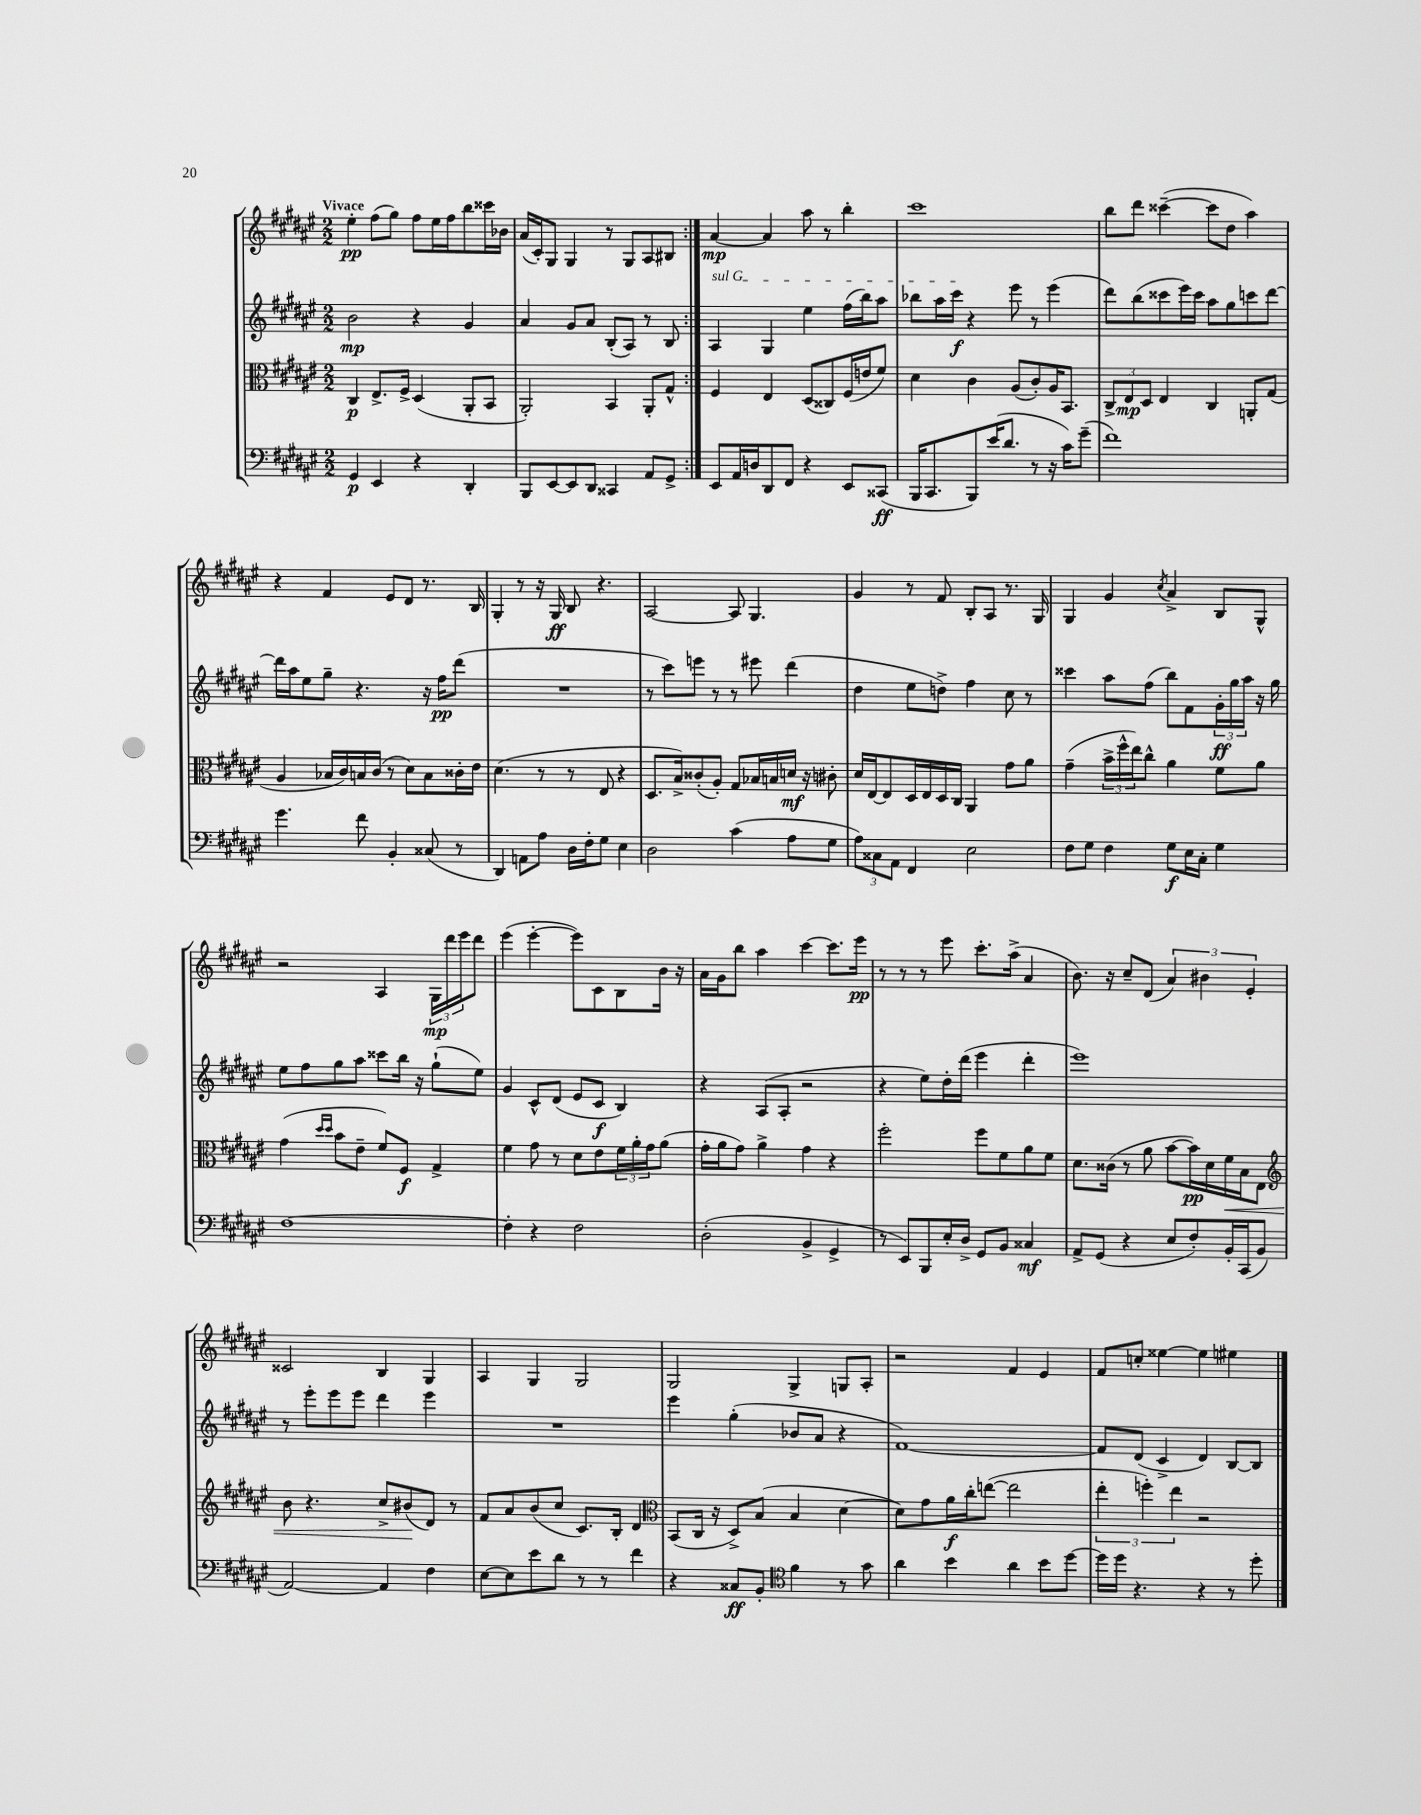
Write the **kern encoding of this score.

**kern	**kern	**kern	**kern
*staff4	*staff3	*staff2	*staff1
*clefF4	*clefC3	*clefG2	*clefG2
*k[f#c#g#d#a#e#]	*k[f#c#g#d#a#e#]	*k[f#c#g#d#a#e#]	*k[f#c#g#d#a#e#]
*M2/2	*M2/2	*M2/2	*M2/2
4GG#	4C#	2b	4ee#'
4EE#	8.E#^	.	(8ff#
.	.	.	8gg#)
.	16F#^	.	.
4r	(4D#	4r	8ff#
.	.	.	16ee#
.	.	.	16ff#
4DD#'	8AA#'	4g#	8bb
.	8BB	.	16ccc##
.	.	.	16b-
=	=	=	=
8BBB	2AA#')	4a#	(16a#
.	.	.	16c#')
[8EE#	.	.	8G#
8EE#]	.	8g#	4G#
8DD#	.	8a#	.
4CC##	4BB	(8B'	8r
.	.	8A#)	8G#
8AA#	8AA#'	8r	8A#
8GG#^	8G#^^	8B	8B#
=:|!	=:|!	=:|!	=:|!
8EE#	4F#	4A#	[4a#
16AA#	.	.	.
16D	.	.	.
8DD#	4E#	4G#	4a#]
8FF#	.	.	.
4r	(8D#	4ee#	8aa#
.	8C##)	.	8r
8EE#	(16F#	(16ff#	4bb'
.	16e	16bb)	.
(8CC##	8f#)	8aa#	.
=	=	=	=
16BBB	4d#	8bb-	1ccc#
8.CC#	.	.	.
.	.	16aa#	.
.	.	16ccc#	.
8BBB)	4c#	4r	.
(16e#	.	.	.
8.d#	.	.	.
.	(8A#	8eee#	.
8r	8c#')	8r	.
16r	16A#	(4eee#	.
16c#)	8.BB	.	.
(8g#~	.	.	.
=	=	=	=
1f#)	12C#^	8ddd#)	8bb
.	12E#	.	.
.	.	(8bb	8ddd#
.	12D#	.	.
.	4E#	8ccc##	([4ccc##~
.	.	16eee#)	.
.	.	16ccc##	.
.	4C#	8aa#	8ccc##]
.	.	8gg#	8dd#
.	8AA'	8ccc	4aa#)
.	(8G#	[8ddd#	.
=	=	=	=
4.g#	4A#	16ddd#]	4r
.	.	16aa#	.
.	.	8ee#	.
.	16B-	8gg#~	4f#
.	16c#)	.	.
8f#	16B	4.r	.
.	(16c#	.	.
4BB'	8r	.	8e#
.	8d#)	.	8d#
(8C##	8B	16r	8.r
.	.	16ff#	.
8r	16c##'	(8ddd#	.
.	16e#	.	16B
=	=	=	=
4DD#)	(4.d#	1r	4G#'
8AA	.	.	8r
8A#	8r	.	16r
.	.	.	16G#
16D#	8r	.	8B
16F#'	.	.	.
8G#	8E#	.	4.r
4E#	4r	.	.
=	=	=	=
2D#	8.D#	8r	[2A#
.	.	8ccc#)	.
.	16B^)	.	.
.	(8c##'	8eee	.
.	8A#')	8r	.
(4c#	8G#	8r	8A#]
.	16B-	8eee#	4.G#
.	16B	.	.
8A#	16d	(4ddd#	.
.	16r	.	.
8G#	8c#'	.	.
=	=	=	=
12A#)	16d#	4dd#	4g#
.	[16E#	.	.
12C##	.	.	.
.	8E#]	.	.
12AA#	.	.	.
4FF#	16D#	8ee#	8r
.	16E#	.	.
.	16D#	8dd^)	8f#
.	16C#	.	.
2E#	4AA#	4ff#	8B'
.	.	.	8A#
.	8g#	8cc#	8.r
.	8a#	8r	.
.	.	.	16G#
=	=	=	=
8F#	(4g#~	4ccc##	4G#
8G#	.	.	.
4F#	24b^	8aa#	4g#
.	24ff#^^	.	.
.	24ee#)	.	.
.	8cc#^^	(8ff#	.
.	.	.	8qcc#
8G#	4a#	8bb)	4a#^
16E#	.	8f#	.
16C#'	.	.	.
4G#	8f#	24g#'	8B
.	.	24gg#	.
.	.	24aa#	.
.	8a#	16r	8G#^^
.	.	16gg#	.
=	=	=	=
[1F#	(4g#	8ee#	2r
.	.	8ff#	.
.	16qqdd#	.	.
.	16qqdd#	.	.
.	8b	8gg#	.
.	8e#~	8aa#	.
.	8f#)	8ccc##	4A#
.	8F#	16bb	.
.	.	16r	.
.	4G#^	(8gg#`	24G#
.	.	.	24ddd#
.	.	.	24eee#
.	.	8ee#)	8ddd#
=	=	=	=
4F#']	4f#	4g#	(4eee#
4r	8g#	8c#^^	[4eee#'
.	8r	(8d#	.
2F#	8d#	8e#	8eee#])
.	8e#	8c#	8c#
.	24f#	4B)	8B
.	24a#'	.	.
.	24g#	.	.
.	(8a#	.	16b
.	.	.	16r
=	=	=	=
(2D#'	16g#'	4r	16a#
.	16a#	.	16g#
.	8g#)	.	8bb
.	4a#^	(8A#	4aa#
.	.	8A#'	.
4BB^	4g#	2r	[4ccc#
4GG#^	4r	.	8.ccc#]
.	.	.	16eee#
=	=	=	=
8r	2ff#'	4r	8r
8EE#)	.	.	8r
8BBB	.	8ee#)	8r
16E#'	.	16dd#'	8eee#
16D#^	.	(16ddd#	.
8GG#	8ff#	4eee#	8.ccc#'
8BB	8f#	.	.
.	.	.	(16aa#^
4C##	8a#	4ddd#'	4a#
.	8f#	.	.
=	=	=	=
8AA#^	8.d#	1eee#)	8.b)
(8GG#	.	.	.
.	(16c##	.	16r
4r	8r	.	8cc#~
.	8a#	.	(8d#
8E#	[8b	.	6a#)
8F#')	16b])	.	.
.	.	.	6b#
.	16d#	.	.
16BB'	16f#	.	.
(16CC#	16B	.	.
.	.	.	6e#'
8BB	8E#	.	.
=	=	=	=
*	*clefG2	*	*
[2AA#)	8b	8r	2c##
.	4.r	8eee#'	.
.	.	8eee#	.
.	.	8eee#	.
4AA#]	8cc#^	4ddd#	4B
.	(8b#	.	.
4F#	8d#)	4eee#	4G#
.	8r	.	.
=	=	=	=
[8E#	8f#	1r	4A#
8E#]	8a#	.	.
8e#	(8b	.	4G#
8d#	8cc#	.	.
8r	8.c#)	.	2G#
8r	.	.	.
.	16B'	.	.
4f#	4d#	.	.
=	=	=	=
*	*clefC3	*	*
4r	(8BB	4eee#	2G#
.	16C#	.	.
.	16r	.	.
8C##	8D#^)	(4gg#'	.
8BB'	(8B	.	.
*clefC4	*	*	*
4f#	4B	8b-	4G#^
.	.	8a#	.
8r	[4d#	4r	8G
8g#	.	.	8A#'
=	=	=	=
4a#	8d#])	[1f#)	2r
.	8g#	.	.
4b	16a#	.	.
.	16cc#'	.	.
.	([8ee	.	.
4a#	2ee]	.	4f#
8b	.	.	4e#
[8dd#	.	.	.
=	=	=	=
16dd#]	6ee#'	8f#]	8f#
16dd#	.	.	.
4.r	.	(8d#	8cc'
.	6ff')	.	.
.	.	4c#^	[4ee##
.	6ee#	.	.
4r	2r	4d#)	4ee##]
8r	.	[8B	4ee#
8dd#'	.	8B]	.
==	==	==	==
*-	*-	*-	*-
